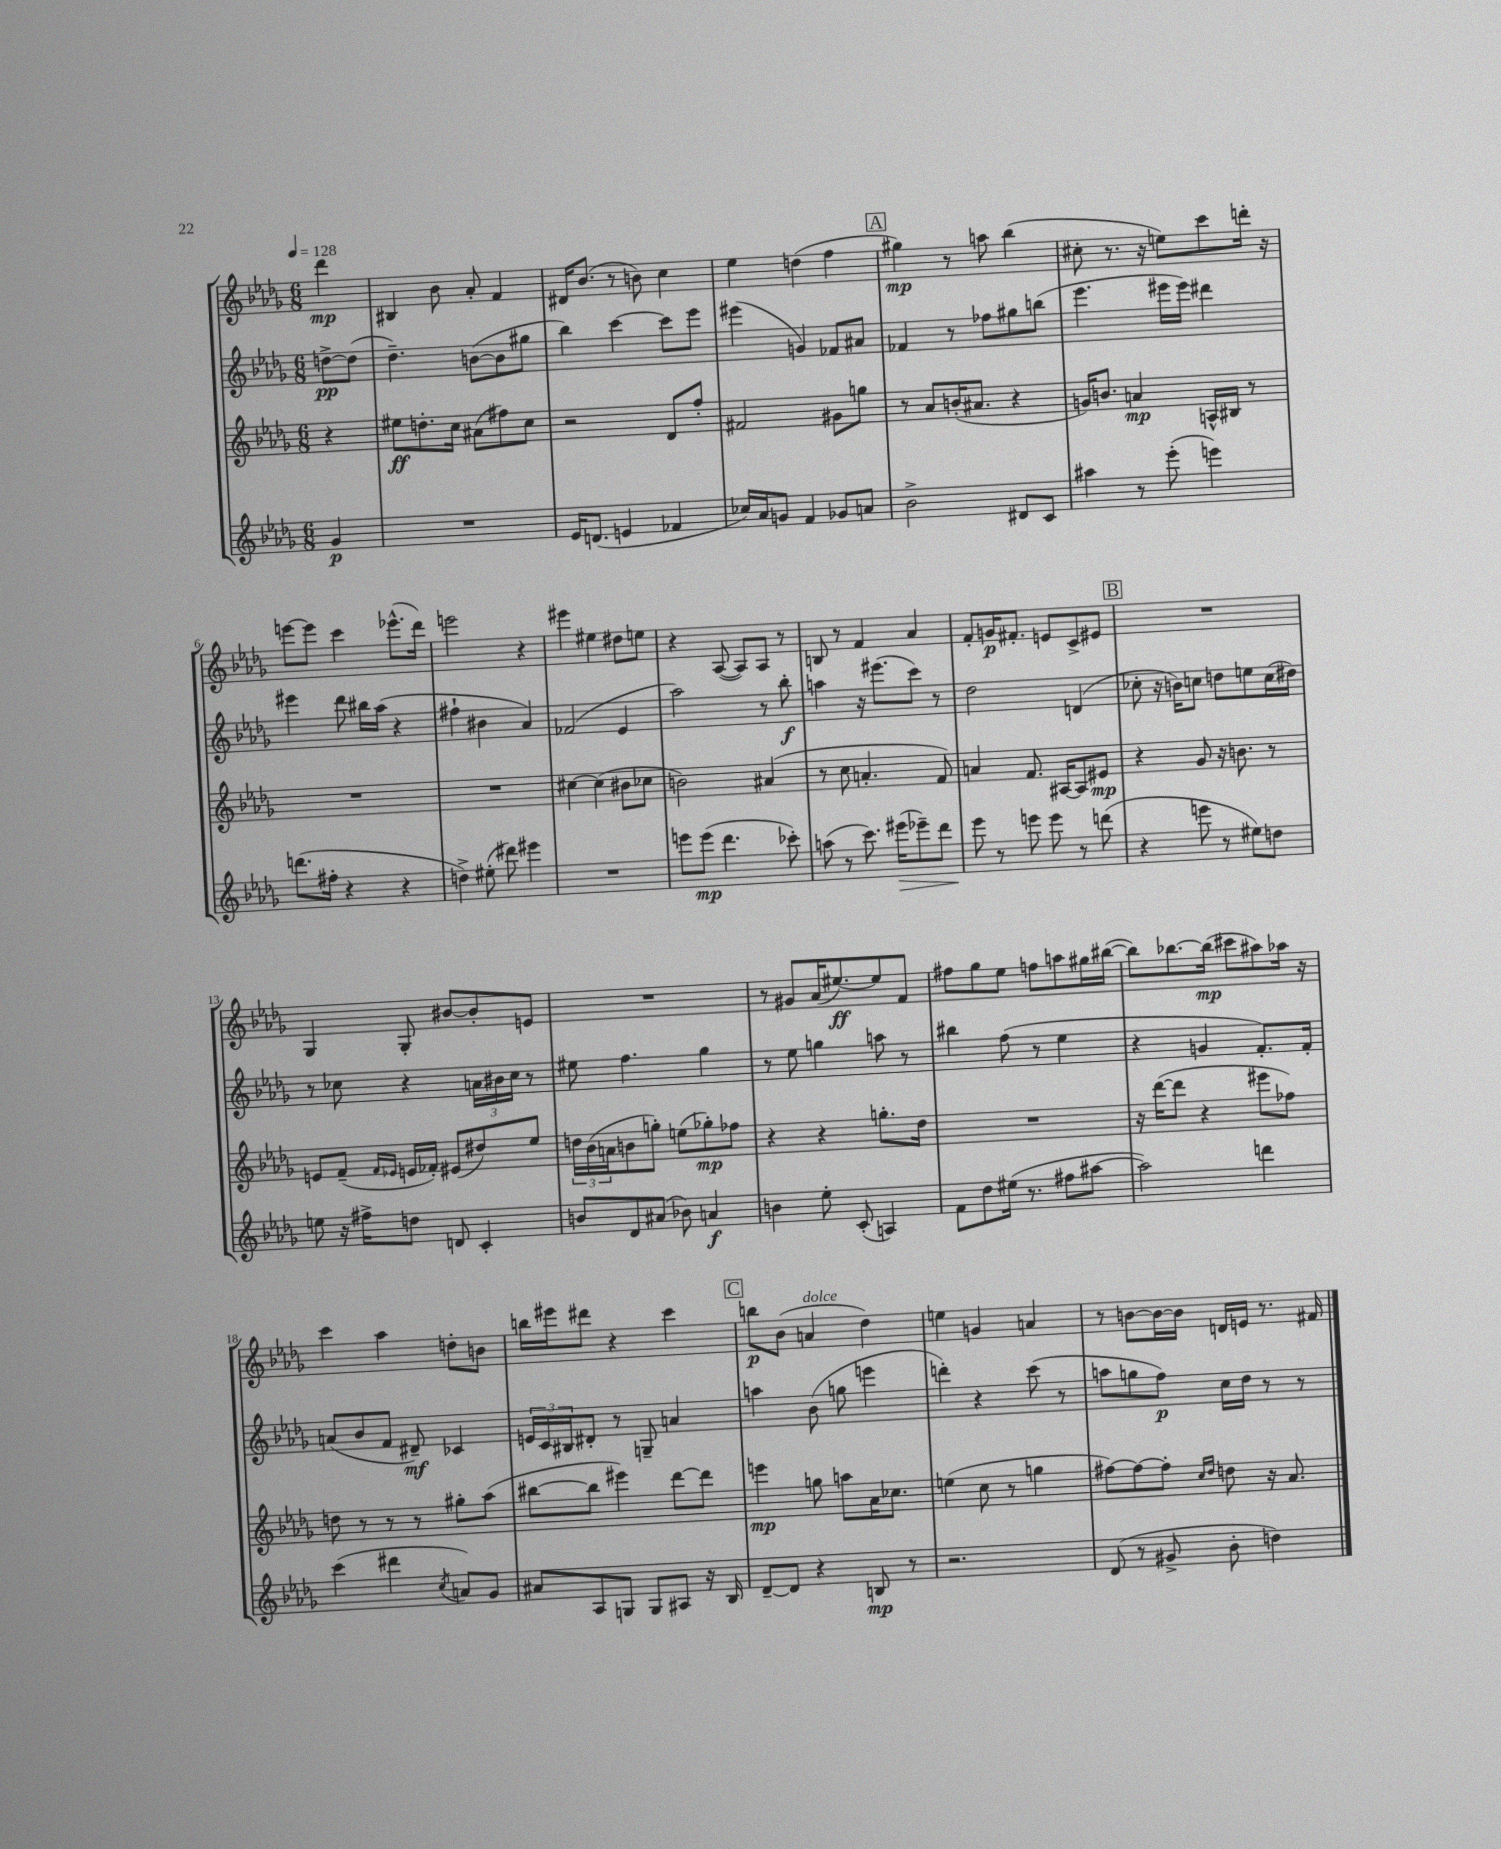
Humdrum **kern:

**kern	**kern	**kern	**kern
*staff4	*staff3	*staff2	*staff1
*clefG2	*clefG2	*clefG2	*clefG2
*k[b-e-a-d-g-]	*k[b-e-a-d-g-]	*k[b-e-a-d-g-]	*k[b-e-a-d-g-]
*M6/8	*M6/8	*M6/8	*M6/8
*MM128	*MM128	*MM128	*MM128
4g-	4r	[8dd^	4ddd-
.	.	(8dd]	.
=	=	=	=
2.r	8ee#	4.dd-~)	4B#
.	8.dd'	.	.
.	.	.	8b-
.	16cc	.	.
.	(8a#	([8b	8a-'
.	8ff#)	8b]	4f
.	8cc	8gg#	.
=	=	=	=
16e-	2r	4bb-)	16d#
(8.d	.	.	(8.b-
4e	.	[4ccc	8r
.	.	.	8b)
4f-	8d-	8ccc]	4cc
.	8ff'	8eee-	.
=	=	=	=
16cc-)	2f#	(4eee#	4ee-
16a-	.	.	.
8g	.	.	.
4f	.	4g)	(4dd
8g-	8g#	8f-	4ff
8a	8gg	8a#	.
=	=	=	=
2b-^	8r	4f-	4gg#)
.	8a-	.	.
.	(16b'	8r	8r
.	8.a#	.	.
.	.	8ff-	8aa
8d#	4r	8gg#	(4bb-
8c	.	(8bb	.
=	=	=	=
4aa#	16g)	4.eee-	8cc#'
.	8.b	.	.
.	.	.	8.r
8r	4a	.	.
.	.	.	16r
(8eee-'	.	16eee#	8ee)
.	.	16eee#)	.
4eee)	16A^^	4ddd#	8ccc
.	16B#	.	.
.	8r	.	16ddd'
.	.	.	16r
=	=	=	=
(8.ddd	2.r	4eee#	[8eee
.	.	.	8eee]
16ff#'	.	.	.
4r	.	8ddd-	4ccc
.	.	16bb#	.
.	.	(16aa-	.
4r	.	4r	(8.eee-^^
.	.	.	16ddd-)
=	=	=	=
4dd^)	2.r	4ff#`	2eee
(8ee#'	.	4b#	.
8ddd#)	.	.	.
4eee#	.	4a-)	4r
=	=	=	=
2.r	[4cc#	(2f-	4eee#
.	(4cc#]	.	4ee#
.	8b#	4e-	8dd#
.	8cc-	.	8ee
=	=	=	=
8eee	2b)	2aa-)	4r
(8eee	.	.	.
4.ddd-	.	.	([8A-
.	.	.	8A-])
.	(4a#	8r	8A-
8ccc-')	.	8bb-'	8r
=	=	=	=
(8aa	8r	4aa	8B
8r	8cc	.	8r
8.ccc)	4.a'	16r	4f
.	.	(8.eee#	.
(16eee#	.	.	.
8eee-~)	.	8ccc)	4a-
8ddd-	8f)	8r	.
=	=	=	=
8eee-	4a	2dd-	8f'
8r	.	.	16g
.	.	.	8.f#'
8eee	8.f	.	.
8eee	.	.	8e
.	[16A#	.	.
8r	8A#]	(4d	8c^
(8ddd	8e#	.	8e#
=	=	=	=
4r	4r	8cc-'	2.r
.	.	16r	.
.	.	16b)	.
8eee	8g-	8cc	.
8r	16r	8dd	.
.	8.b	.	.
8ee#)	.	8ee	.
8dd	8r	(16cc	.
.	.	16dd#)	.
=	=	=	=
8ee	8e	8r	4G-
16r	(8f~	8cc-	.
16ff#^	.	.	.
.	16qqf	.	.
.	16qqe-	.	.
8dd	16e	4r	8G-'
.	16f-')	.	.
8d	(8e#	.	[8b#
4c'	8dd#)	24a	8b#']
.	.	24b#	.
.	.	24cc-	.
.	8ee-	8r	8e
=	=	=	=
8b	24dd	8ee#	2.r
.	(24b-	.	.
.	24a	.	.
8d-	8b	4.ff	.
(8a#	8gg')	.	.
8b-)	(8ee	.	.
4a	8gg-')	4gg-	.
.	8ff-	.	.
=	=	=	=
4b	4r	8r	8r
.	.	8ee-	8g#
8ee-'	4r	4gg	(16a-
.	.	.	[8.ee#)
(8c'	.	.	.
4A)	8.gg'	8aa	8ee#]
.	.	8r	8f
.	16dd-	.	.
=	=	=	=
8f	2.r	4bb#	8ff#
8dd-	.	.	8gg-
(16ee#	.	(8ff	8ee-
8.r	.	.	.
.	.	8r	8ff
8ff#	.	4ee-	8aa
[8aa#	.	.	16gg#
.	.	.	([16bb#
=	=	=	=
2aa#])	16r	4r	8bb#])
.	([16ddd-	.	.
.	8ddd-]	.	[8.bb-
.	4r	4g	.
.	.	.	(16bb-]
.	.	.	8ccc#
4ddd	8eee#	8.f')	8aa#)
.	8ff-)	.	16aa-
.	.	16f'	16r
=	=	=	=
(4ccc	8dd	(8a	4ccc
.	8r	8b-	.
4ddd#	8r	8f	4aa-
.	8r	8d#~)	.
8qcc	.	.	.
8a)	8gg#'	4c-	8dd'
8g-	(8aa-	.	8b
=	=	=	=
8a#	[8bb#	24e	16bb
.	.	24c	.
.	.	.	16eee#
.	.	24B#	.
8A-	8bb#]	8d#'	8ddd#
8G	4eee#)	8r	4r
8G	.	8G~	.
8A#	[8ddd-	4a	4ccc
16r	8ddd-]	.	.
16B-	.	.	.
=	=	=	=
[8d-~	4eee	4aa	8bb
8d-]	.	.	(8b-
4r	8gg	(8b-	4a
.	8aa	8gg	.
8B	16a-	4eee	4dd-)
.	8.cc-	.	.
8r	.	.	.
=	=	=	=
2.r	(4ee	4ddd')	4ee
.	8cc	4r	4g
.	8r	.	.
.	4gg	(8ccc	4a
.	.	8r	.
=	=	=	=
(8d-	[8ff#)	8aa	8r
8r	8ff#_	8gg	[8b
8g#^	8ff#']	8ff)	16b_
.	.	.	16b]
.	16qqcc	.	.
.	16qqdd-	.	.
8b-'	8dd	16cc	16d
.	.	16dd-	16e
4dd)	16r	8r	8.r
.	8.a-	.	.
.	.	8r	.
.	.	.	16f#
==	==	==	==
*-	*-	*-	*-
